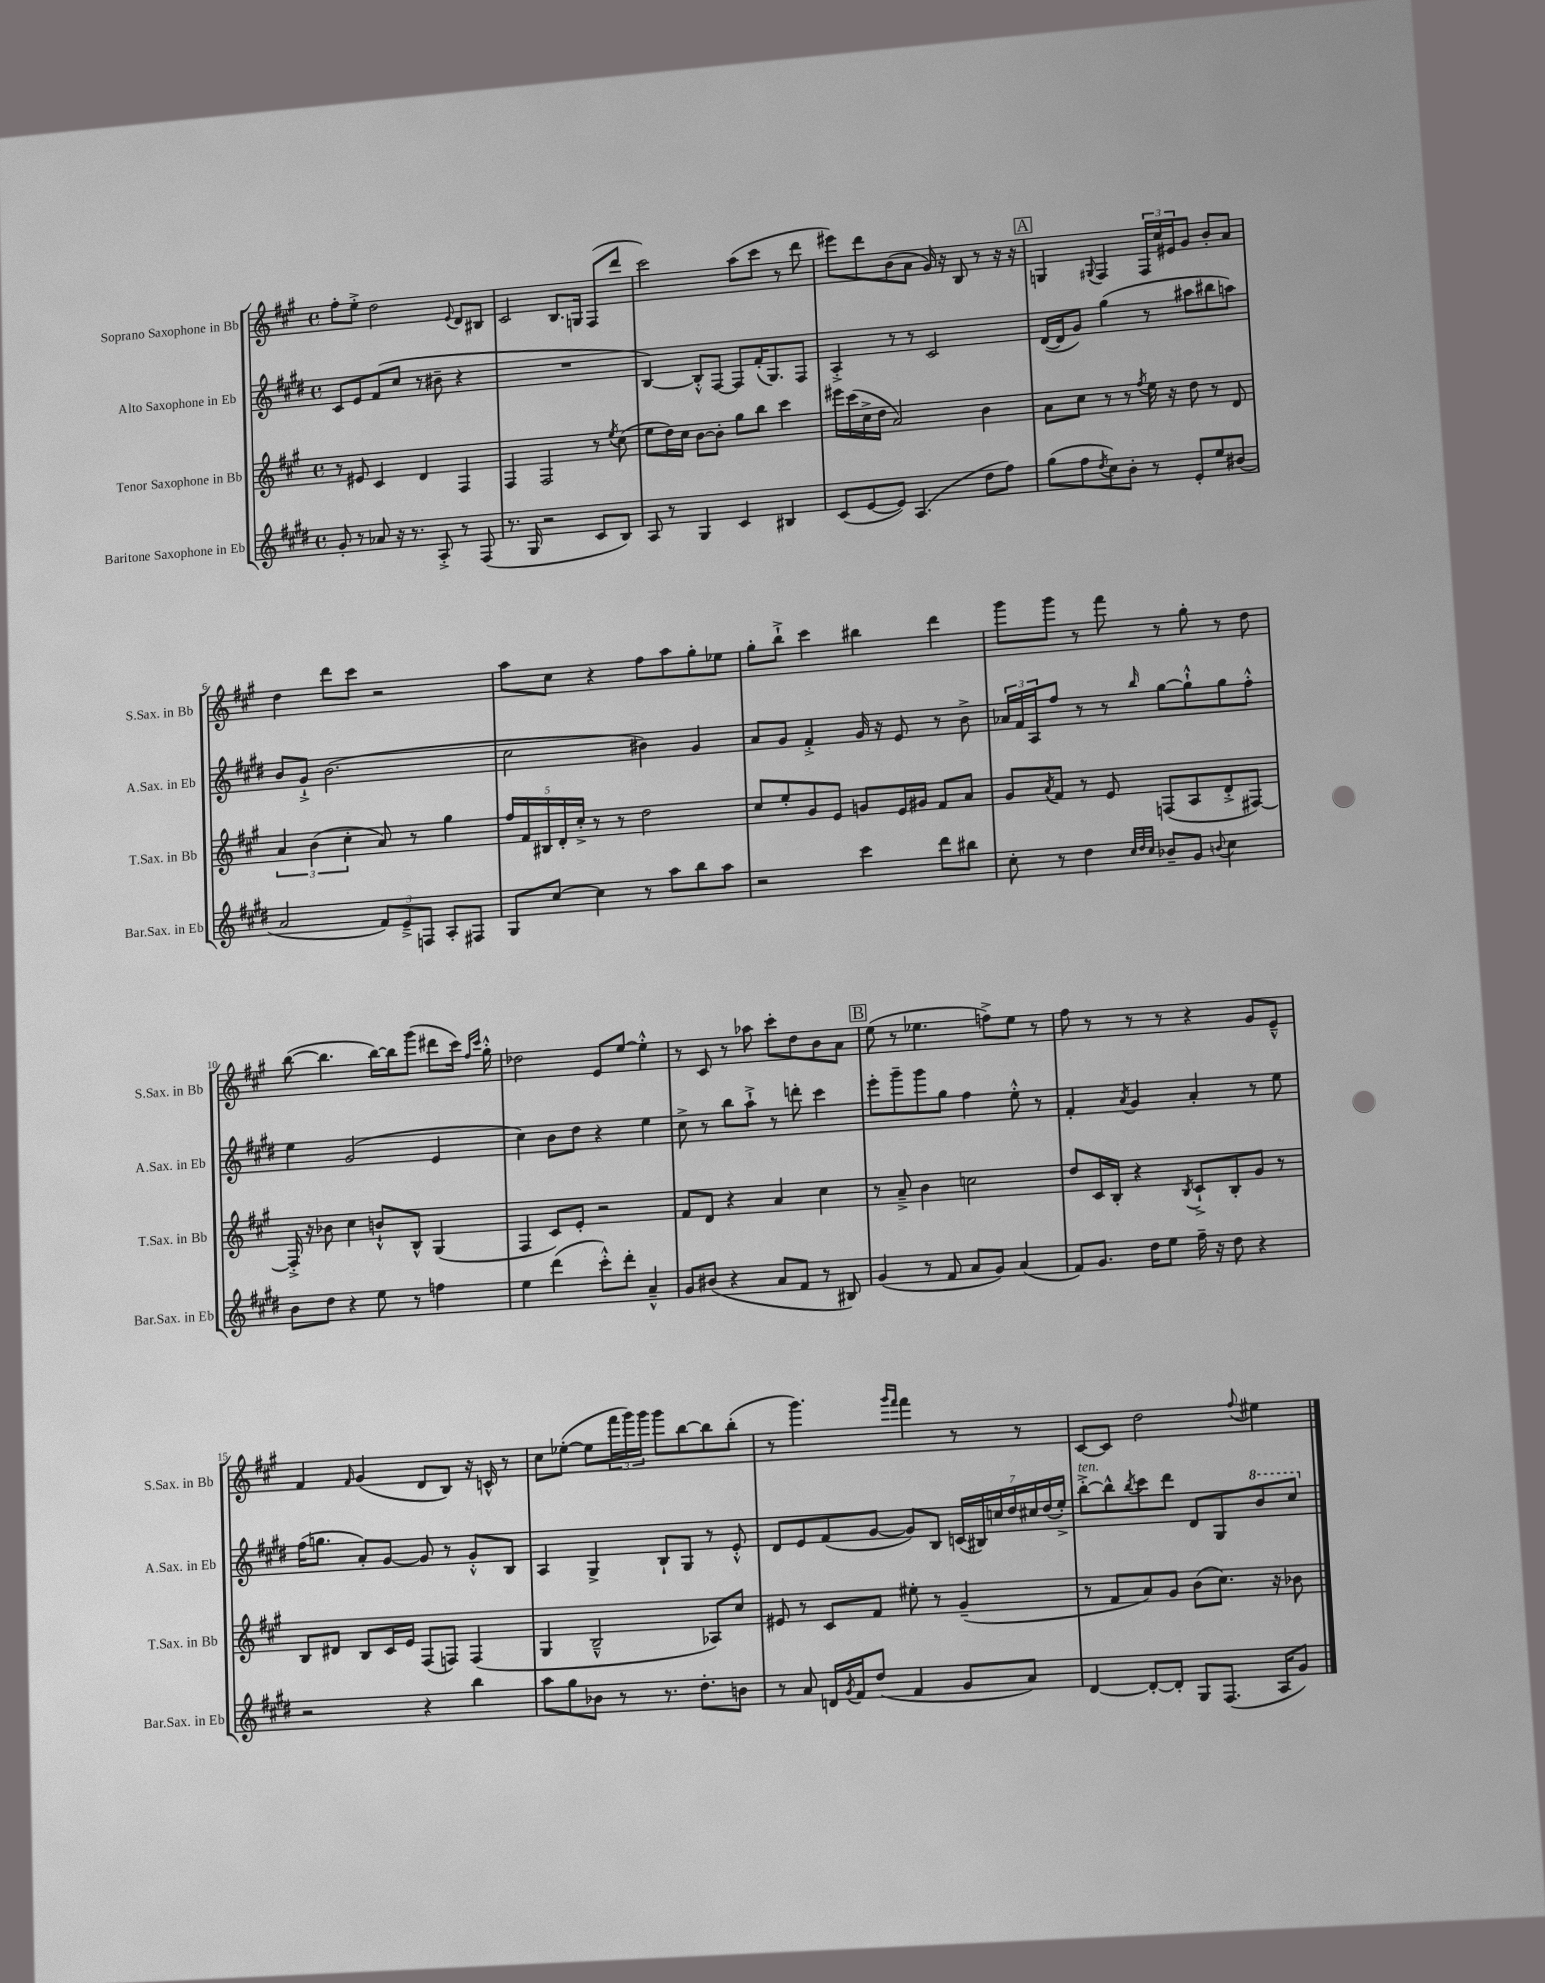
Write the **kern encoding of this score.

**kern	**kern	**kern	**kern
*part4	*part3	*part2	*part1
*staff4	*staff3	*staff2	*staff1
*I"Baritone Saxophone in Eb	*I"Tenor Saxophone in Bb	*I"Alto Saxophone in Eb	*I"Soprano Saxophone in Bb
*I'Bar.Sax. in Eb	*I'T.Sax. in Bb	*I'A.Sax. in Eb	*I'S.Sax. in Bb
*clefG2	*clefG2	*clefG2	*clefG2
*k[f#c#g#d#]	*k[f#c#g#]	*k[f#c#g#d#]	*k[f#c#g#]
*M4/4	*M4/4	*M4/4	*M4/4
*met(c)	*met(c)	*met(c)	*met(c)
=1	=1	=1	=1
8g#'/	8r	8c#/L	8ff#'\L
8r	8e#X/	8e/	8ee'^\J
8a-X/	4c#/	(8f#/	2dd\
16r	.	8cc#/J	.
8.r	.	.	.
.	4d/	8r	.
8A'^/	.	8b#X~\	.
.	.	.	8qqe/
8r	4F#/	4r	8d/L
(8F#/	.	.	8B#X/J
=2	=2	=2	=2
8.r	4F#/	1r	2c#/
16G#/	.	.	.
2r	2F#/	.	.
.	.	.	8.B/L
.	.	.	16Gn/Jk
8c#/L	8r	.	(8F#/L
.	8qee/	.	.
8B/J)	(8cc#\	.	8ddd/J
=3	=3	=3	=3
8A/	8ee\L	[4B/)	2ccc#\)
8r	16dd\L)	.	.
.	16cc#\JJ	.	.
4G#/	[8b\L	8B'^^/L]	.
.	8b'\J]	[8F#/J	.
4c#/	8gg#\L	8F#/L]	(8aa\L
.	8bb\J	(16f#'/K	8ccc#\J
.	.	8.G#/)	.
4B#X/	4ccc#\	.	8r
.	.	8F#/J	8ddd\
=4	=4	=4	=4
(8c#/L	16eee#X\LL	4A'^/	8eee#X\L)
.	(16ccc#\	.	.
[8e/	16cc#^\	.	8ddd\
.	16dd\JJ	.	.
8e/J])	2a/)	8r	(8b\
(4.A/	.	8r	8a\J
.	.	2c#/	16g#/)
.	.	.	16r
.	.	.	8B/
8dd#\L	4b\	.	8r
8ff#\J)	.	.	16r
.	.	.	16r
!!LO:REH:place=s1:t=A
=5	=5	=5	=5
(8gg#\L	8a\L	([16d#/LL	4Gn/
.	.	16d#/J]	.
8ff#\	8cc#\J	8g#/J)	.
8qdd#/	.	.	8qqG#X/
8cc#\)	8r	(4gg#\	4F#/
8b'\J	8r	.	.
.	8qff#/	.	.
8r	16ee\	8r	24F#/LL
.	.	.	24cc#/
.	16r	.	.
.	.	.	24e#X/J
8e'/L	8dd\	8aa#X\L	8g#/J
8ee/	8r	8bb#X\	8b'/L
(8b#X/J	8d/	8aan\J)	8a/J
!!LO:LB:g=z
=6	=6	=6	=6
2a/	6a/	8b/L	4dd\
.	.	8g#`^/J	.
.	(6b\	.	.
.	.	(2.b\	8ddd\L
.	6cc#'\	.	.
.	.	.	8ccc#\J
12f#/L)	8a/)	.	2r
12e~^/	.	.	.
.	8r	.	.
12Fn/J	.	.	.
8A'/L	4gg#\	.	.
8F#X/J	.	.	.
=7	=7	=7	=7
8G#/L	20ff#/LL	2cc#\	8aa\L
.	20f#/	.	.
.	20B#X/	.	.
[8cc#/J	.	.	8cc#\J
.	20d'/	.	.
.	20cc#'^/JJ	.	.
4cc#\]	8r	.	4r
.	8r	.	.
8r	2dd\	4b#X\)	8ff#\L
8aa\L	.	.	8aa\
8bb\	.	4g#/	8gg#'\
8aa\J	.	.	8ee-X\J
=8	=8	=8	=8
2r	8cc#/L	8a/L	8gg#'\L
.	8ee'/	8g#/J	8bb`^\J
.	8g#/	4f#'^/	4ccc#\
.	8e/J	.	.
4ccc#\	8gn/L	16g#/	4bb#X\
.	.	16r	.
.	16e/L	8e/	.
.	16g#X/JJ	.	.
8ddd#\L	8f#/L	8r	4ddd\
8bb#X\J	8a/J	8b^\	.
=9	=9	=9	=9
8cc#'\	8g#/L	24a-X/LL	8ggg#\L
.	.	24f#/	.
.	.	24A/J	.
.	8qa/	.	.
8r	8f#/J	8ff#/J	8ggg#\J
4dd#\	8r	8r	8r
.	8e/	8r	8fff#\
32qqcc#/LLL	.	.	.
32qqdd#/	.	.	.
32qqcc#/JJJ	.	16qqbb/	.
8b-X~/L	(8Fn/L	[8gg#\L	8r
8g#/J	8A/	8gg#`^^\]	8gg#'\
8qqbn/	.	.	.
4cc#\	8d'^/	8gg#\	8r
.	[8F#X/J)	8ff#'^^\J	8dd\
!!LO:LB:g=z
=10	=10	=10	=10
8b\L	16F#'^/]	4ee\	([8bb\
.	16r	.	.
8dd#\J	8b-X\	.	4.bb\]
4r	4cc#\	(2g#/	.
8ee\	8bn`^^/L	.	[16bb\LL)
.	.	.	16bb\J]
8r	8B^^/J	.	(8ggg#\J
4ffn\	(4G#/	4e/	8ddd#X\L
.	.	.	16ccc#\Jk)
.	.	.	16qqff#/LL
.	.	.	16qqccc#/JJ
.	.	.	16gg#'^^\
=11	=11	=11	=11
4ee\	4F#/	4cc#\)	2dd-X\
(4ddd#\	8c#/L)	8b\L	.
.	8e'/J	8dd#\J	.
8ccc#'^^\L)	2r	4r	8e/L
8ddd#'\J	.	.	[8ee/J
4a~^^/	.	4ee\	4ee'^^\]
=12	=12	=12	=12
8g#/L	8f#/L	8cc#^\	8r
(8b#X/J	8d/J	8r	8c#/
4r	4r	8bb\L	8r
.	.	8aa`^\J	8aa-X\
8a/L	4a/	8r	8ccc#'\L
8f#/J	.	8dddn'\	8dd\
8r	4cc#\	4ccc#\	8b\
8B#X/)	.	.	8a\J
!!LO:REH:place=s1:t=B
=13	=13	=13	=13
(4g#/	8r	8eee'\L	(8ee\
.	8a~^/	8ggg#~\	8r
8r	4b\	8ggg#\	4.ee-X\
8f#/	.	8gg#\J	.
8a/L	2ccn\	4ff#\	.
8g#/J)	.	.	8ffn^\L)
(4a/	.	8ee'^^\	8ee-\J
.	.	8r	8r
=14	=14	=14	=14
8f#/L)	8dd/L	4f#'/	8ff#\
8.g#/J	16c#/L	.	8r
.	16B'/JJ	.	.
.	.	8qa/	.
.	4r	4g#/	8r
16dd#\KL	.	.	.
8ee\J	.	.	8r
.	8qB/	.	.
16ff#~\	8c#`^/L	4a'/	4r
16r	.	.	.
8dd#\	8B'/	.	.
4r	8g#/J	8r	8g#/L
.	8r	8ee\	8e~^^/J
!!LO:LB:g=z
=15	=15	=15	=15
2r	8B/L	(16ff#\KL	4f#/
.	.	8.ggn\J	.
.	8d#X/J	.	.
.	.	.	16qqf#/
.	8B/L	8a'/L)	(4g#/
.	16c#/L	[8g#/J	.
.	16e/JJ	.	.
4r	(8F#/L	8g#/]	8d/L
.	8Fn/J)	8r	8B/J)
4bb\	(4F/	8g#'^^/L	16r
.	.	.	16cn^^/
.	.	8B/J	8r
=16	=16	=16	=16
8aa\L	4G#/	4A/	8cc#\L
8gg#\	.	.	([8ee-X'\J
8b-X\J	2B~^^/	4G#^/	8ee-\L]
8r	.	.	24fff#\L
.	.	.	24ggg#\)
.	.	.	24ggg#\JJ
8.r	.	8B`/L	8ggg#\L
.	.	8G#/J	[8bb\
8.dd#'\L	.	.	.
.	8A-X/L)	8r	8bb\]
8bn\J	8cc#/J	8e'^^/	(8bb'\J
=17	=17	=17	=17
8r	8e#X/	8d#/L	8r
8a/	8r	8e/	4.ggg#\)
16dn/LL	8c#/L	(8f#/	.
8qg#/	.	.	.
16f#/J	.	.	.
(8dd#/J	8f#/J	[8g#/J	.
.	.	.	16qqggg#/LL
.	.	.	16qqfff#/JJ
4f#/	8ee#X'\	8g#/L])	4fff#\
.	8r	8B/J	.
8g#/L	(4g#~/	(28cn/LL	8r
.	.	28B#X/)	.
.	.	28ccn/	.
.	.	28dd#/	.
8a/J)	.	.	8r
.	.	28cc#X/	.
.	.	(28dd#/	.
.	.	28ee'^/JJ)	.
=18	=18	=18	=18
!	!	!LO:TX:a:i:t=ten.	!
[4d#/	8r	[8bb'^\L	[8c#/L
.	8f#/L	8bb^^\]	8c#/J]
.	.	8qbb/	.
8d#'/L_	8a/)	8ccc#\	2dd\
8d#'/J]	8g#/J	8ddd#\J	.
8G#/L	(8b\L	8d#/L	.
(8.F#/J	8.cc#\J)	8G#/	.
.	.	.	8qqff#/
*	*	*8va	*
.	.	8bb/	4ee#X\
16A/KL	16r	.	.
8g#/J)	8b-X\	8ccc#/J	.
*	*	*X8va	*
==	==	==	==
*-	*-	*-	*-
